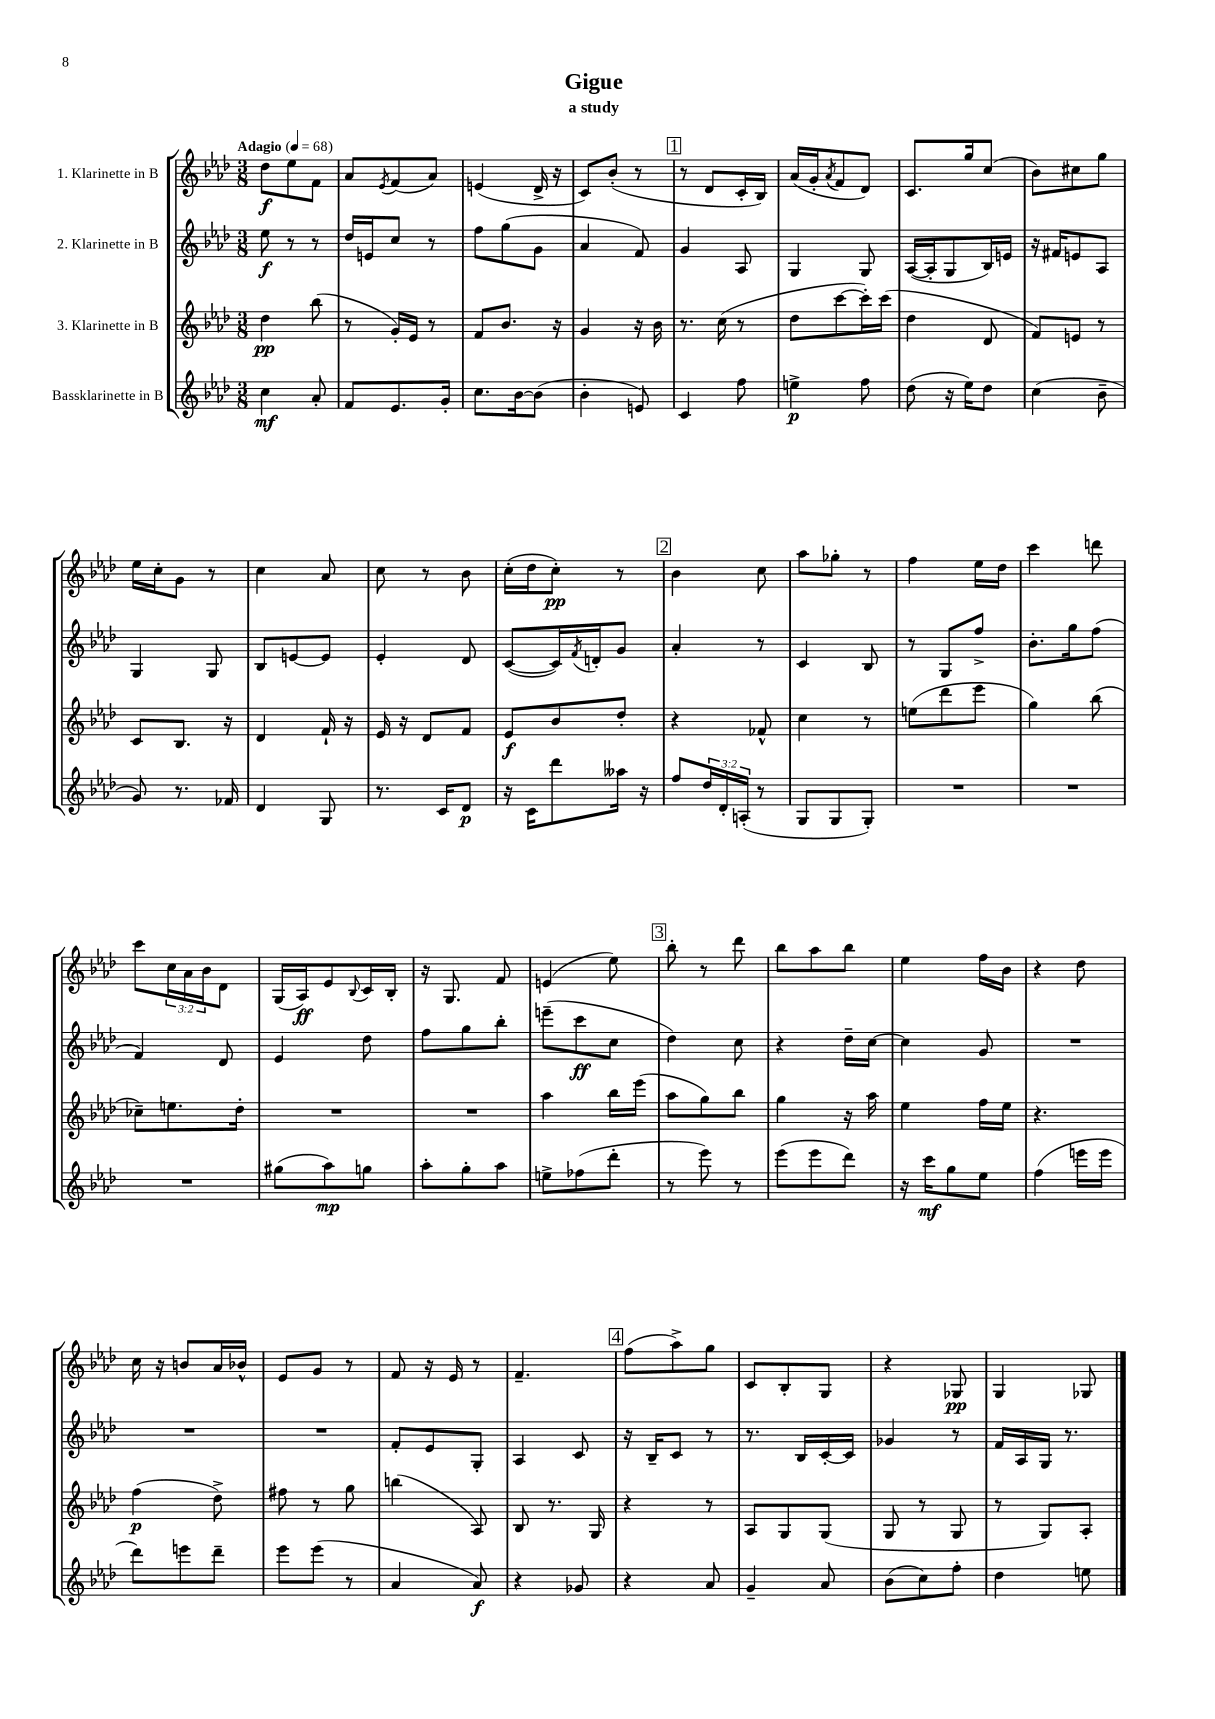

**kern	**kern	**kern	**kern
*staff4	*staff3	*staff2	*staff1
*clefG2	*clefG2	*clefG2	*clefG2
*k[b-e-a-d-]	*k[b-e-a-d-]	*k[b-e-a-d-]	*k[b-e-a-d-]
*M3/8	*M3/8	*M3/8	*M3/8
*MM68	*MM68	*MM68	*MM68
4cc	4dd-	8ee-	8dd-
.	.	8r	8ee-
8a-'	(8bb-	8r	8f
=	=	=	=
8f	8r	16dd-	8a-
.	.	16e	.
.	.	.	8qe-
8.e-	16g')	8cc	(8f
.	16e-	.	.
.	8r	8r	8a-)
16g'	.	.	.
=	=	=	=
8.cc	8f	8ff	(4e
.	8.b-	(8gg	.
[16b-	.	.	.
(8b-]	.	8g	16d-^
.	16r	.	16r
=	=	=	=
4b-'	4g	4a-	8c)
.	.	.	(8b-'
8e)	16r	8f)	8r
.	16b-	.	.
=	=	=	=
4c	8.r	4g	8r
.	.	.	8d-
.	(16cc	.	.
8ff	8r	8A-	16c'
.	.	.	16B-)
=	=	=	=
4ee^	8dd-	4G	(16a-
.	.	.	16g'
.	.	.	8qa-
.	[8ccc	.	8f
8ff	16ccc'])	8G	8d-)
.	(16ccc	.	.
=	=	=	=
(8dd-	4dd-	([16A-	8.c
.	.	16A-']	.
16r	.	8G	.
16ee-)	.	.	16gg
8dd-	8d-	16B-)	(8cc
.	.	16e	.
=	=	=	=
(4cc	8f)	16r	8b-)
.	.	16f#	.
.	8e	8e	8cc#
8b-~	8r	8A-	8gg
=	=	=	=
8g)	8c	4G	16ee-
.	.	.	16cc'
8.r	8.B-	.	8g
.	.	8G	8r
16f-	16r	.	.
=	=	=	=
4d-	4d-	8B-	4cc
.	.	[8e	.
8G	16f`	8e]	8a-
.	16r	.	.
=	=	=	=
8.r	16e-	4e-'	8cc
.	16r	.	.
.	8d-	.	8r
16c	.	.	.
8d-	8f	8d-	8b-
=	=	=	=
16r	8e-	([8c	(16cc'
16c	.	.	16dd-
8ddd-	8b-	16c])	8cc')
.	.	8qf	.
.	.	16d'	.
16aa--	8dd-'	8g	8r
16r	.	.	.
=	=	=	=
8ff	4r	4a-'	4b-
24dd-	.	.	.
24d-'	.	.	.
(24A'	.	.	.
8r	8f-^^	8r	8cc
=	=	=	=
8G	4cc	4c	8aa-
8G	.	.	8gg-'
8G')	8r	8B-	8r
=	=	=	=
4.r	(8ee	8r	4ff
.	8ddd-	8G	.
.	8eee-	8ff^	16ee-
.	.	.	16dd-
=	=	=	=
4.r	4gg)	8.b-'	4ccc
.	.	16gg	.
.	(8bb-	(8ff	8ddd
=	=	=	=
4.r	8cc-~)	4f)	8ccc
.	8.ee	.	24cc
.	.	.	24a-
.	.	.	24b-
.	.	8d-	8d-
.	16dd-'	.	.
=	=	=	=
(8gg#	4.r	4e-	(16G
.	.	.	16A-)
8aa-)	.	.	8e-
.	.	.	8qqB-
8gg	.	8dd-	16c
.	.	.	16B-'
=	=	=	=
8aa-'	4.r	8ff	16r
.	.	.	8.G
8gg'	.	8gg	.
8aa-	.	8bb-'	8f
=	=	=	=
8ee^	4aa-	(8eee~	(4e
(8ff-	.	8ccc	.
8ddd-'	16bb-	8cc	8ee-)
.	(16eee-	.	.
=	=	=	=
8r	8aa-	4dd-)	8bb-'
8eee-)	8gg)	.	8r
8r	8bb-	8cc	8ddd-
=	=	=	=
(8eee-	4gg	4r	8bb-
8eee-	.	.	8aa-
8ddd-)	16r	16dd-~	8bb-
.	16aa-	[16cc	.
=	=	=	=
16r	4ee-	4cc]	4ee-
16ccc	.	.	.
8gg	.	.	.
8ee-	16ff	8g	16ff
.	16ee-	.	16b-
=	=	=	=
(4ff	4.r	4.r	4r
16eee	.	.	8dd-
16eee	.	.	.
=	=	=	=
8ddd-)	(4ff	4.r	16cc
.	.	.	16r
8eee	.	.	8b
8ddd-~	8dd-^)	.	16a-
.	.	.	16b-^^
=	=	=	=
8eee-	8ff#	4.r	8e-
(8eee-	8r	.	8g
8r	8gg	.	8r
=	=	=	=
4a-	(4bb	8f'	8f
.	.	8e-	16r
.	.	.	16e-
8a-)	8A-)	8G'	8r
=	=	=	=
4r	8B-	4A-	4.f~
.	8.r	.	.
8g-	.	8c	.
.	16G	.	.
=	=	=	=
4r	4r	16r	(8ff
.	.	16B-~	.
.	.	8c	8aa-^)
8a-	8r	8r	8gg
=	=	=	=
4g~	8A-	8.r	8c
.	8G	.	8B-'
.	.	16B-	.
8a-	(8G	[16c'	8G
.	.	16c]	.
=	=	=	=
(8b-	8G	4g-	4r
8cc)	8r	.	.
8ff'	8G	8r	8G-
=	=	=	=
4dd-	8r	16f	4G
.	.	16A-	.
.	8G)	16G	.
.	.	8.r	.
8ee	8A-'	.	8G-
==	==	==	==
*-	*-	*-	*-
